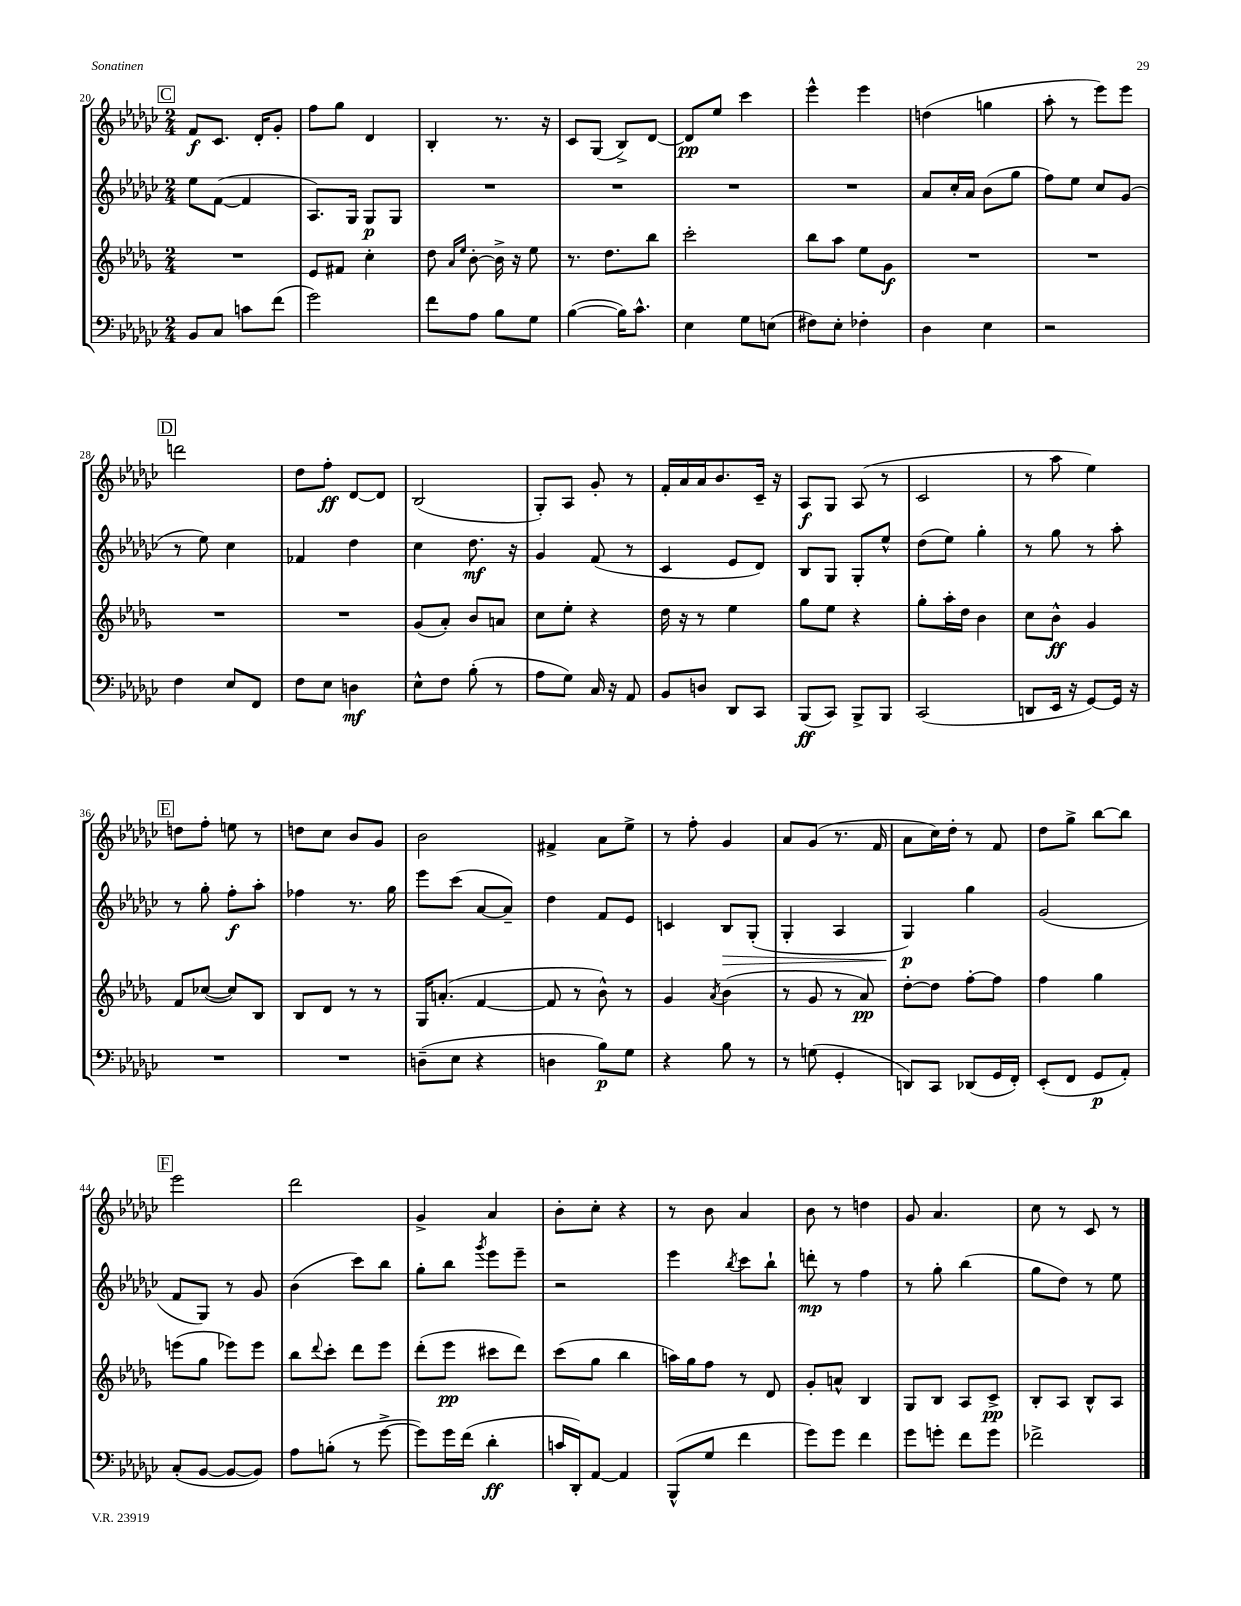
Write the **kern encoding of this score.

**kern	**kern	**kern	**kern
*staff4	*staff3	*staff2	*staff1
*clefF4	*clefG2	*clefG2	*clefG2
*k[b-e-a-d-g-c-]	*k[b-e-a-d-g-]	*k[b-e-a-d-g-c-]	*k[b-e-a-d-g-c-]
*M2/4	*M2/4	*M2/4	*M2/4
8BB-	2r	8ee-	8f
8C-	.	([8f	8.c-
8c	.	4f]	.
.	.	.	16d-'
(8f	.	.	8g-'
=	=	=	=
2g-)	8e-	8.A-)	8ff
.	8f#	.	8gg-
.	.	16G-	.
.	4cc'	8G-	4d-
.	.	8G-	.
=	=	=	=
8f	8dd-	2r	4B-'
.	16qqa-	.	.
.	16qqee-	.	.
8A-	[8b-'	.	.
8B-	16b-^]	.	8.r
.	16r	.	.
8G-	8ee-	.	.
.	.	.	16r
=	=	=	=
([4B-	8.r	2r	8c-
.	.	.	(8G-
.	8.dd-	.	.
16B-])	.	.	8B-^)
8.c-^^	.	.	.
.	8bb-	.	[8d-
=	=	=	=
4E-	2ccc'	2r	8d-]
.	.	.	8ee-
8G-	.	.	4ccc-
(8E	.	.	.
=	=	=	=
8F#)	8bb-	2r	4eee-^^
8E-'	8aa-	.	.
4F-'	8ee-	.	4eee-
.	8g-	.	.
=	=	=	=
4D-	2r	8a-	(4dd
.	.	16cc-'	.
.	.	16a-	.
4E-	.	(8b-	4gg
.	.	8gg-	.
=	=	=	=
2r	2r	8ff)	8aa-'
.	.	8ee-	8r
.	.	8cc-	8eee-)
.	.	(8g-	8eee-
=	=	=	=
4F	2r	8r	2ddd
.	.	8ee-)	.
8E-	.	4cc-	.
8FF	.	.	.
=	=	=	=
8F	2r	4f-	8dd-
8E-	.	.	8ff'
4D	.	4dd-	[8d-
.	.	.	8d-]
=	=	=	=
8E-^^	(8g-	4cc-	(2B-
8F	8a-')	.	.
(8B-'	8b-	8.dd-	.
8r	8a	.	.
.	.	16r	.
=	=	=	=
8A-	8cc	4g-	8G-')
8G-)	8ee-'	.	8A-
16C-	4r	(8f	8g-'
16r	.	.	.
8AA-	.	8r	8r
=	=	=	=
8BB-	16dd-	4c-	16f'
.	16r	.	16a-
8D	8r	.	16a-
.	.	.	8.b-
8DD-	4ee-	8e-	.
8CC-	.	8d-)	16c-~
.	.	.	16r
=	=	=	=
(8BBB-	8gg-	8B-	8A-
8CC-)	8ee-	8G-	8G-
8BBB-^	4r	8G-'	(8A-
8BBB-	.	8ee-^^	8r
=	=	=	=
(2CC-	8gg-'	(8dd-	2c-
.	16aa-'	8ee-)	.
.	16dd-	.	.
.	4b-	4gg-'	.
=	=	=	=
8DD	8cc	8r	8r
16EE-	8b-^^	8gg-	8aa-
16r	.	.	.
[8GG-)	4g-	8r	4ee-)
16GG-]	.	8aa-'	.
16r	.	.	.
=	=	=	=
2r	8f	8r	8dd
.	([8cc-	8gg-'	8ff'
.	8cc-])	8ff'	8ee
.	8B-	8aa-'	8r
=	=	=	=
2r	8B-	4ff-	8dd
.	8d-	.	8cc-
.	8r	8.r	8b-
.	8r	.	8g-
.	.	16gg-	.
=	=	=	=
(8D~	16G-	8eee-	2b-
.	(8.a'	.	.
8E-	.	(8ccc-	.
4r	[4f	[8a-	.
.	.	8a-~])	.
=	=	=	=
4D	8f]	4dd-	4f#^
.	8r	.	.
8B-)	8b-^^)	8f	8a-
8G-	8r	8e-	8ee-^
=	=	=	=
4r	4g-	4c	8r
.	.	.	8ff'
.	8qa-	.	.
8B-	(4b-	8B-	4g-
8r	.	(8G-'	.
=	=	=	=
8r	8r	4G-'	8a-
(8G	8g-	.	(8g-
4GG-'	8r	4A-	8.r
.	8a-)	.	.
.	.	.	16f
=	=	=	=
8DD)	[8dd-'	4G-)	8a-
8CC-	8dd-]	.	16cc-)
.	.	.	16dd-'
(8DD-	[8ff'	4gg-	8r
16GG-	8ff]	.	8f
16FF')	.	.	.
=	=	=	=
(8EE-'	4ff	(2g-	8dd-
8FF	.	.	8gg-^
8GG-	4gg-	.	[8bb-
8AA-')	.	.	8bb-]
=	=	=	=
(8C-'	(8eee	8f	2eee-
[8BB-	8gg-	8G-)	.
8BB-_	8eee-)	8r	.
8BB-])	8eee-	8g-	.
=	=	=	=
8A-	8bb-	(4b-	2ddd-
.	8qqddd-	.	.
(8B'	8ccc'	.	.
8r	8ddd-	8ccc-)	.
[8g-^	8eee-	8bb-	.
=	=	=	=
8g-])	(8ddd-'	8gg-'	4g-^
16g-	8eee-	8bb-	.
(16f	.	.	.
.	.	8qggg-	.
4d-'	8ccc#	8eee-	4a-
.	8ddd-)	8eee-~	.
=	=	=	=
16c	(8ccc	2r	8b-'
16DD-')	.	.	.
[8AA-	8gg-	.	8cc-'
4AA-]	4bb-	.	4r
=	=	=	=
(8BBB-^^	16aa)	4eee-	8r
.	16gg-	.	.
8G-	8ff	.	8b-
.	.	8qbb-	.
4f	8r	8ccc-	4a-
.	8d-	8bb-`	.
=	=	=	=
8g-)	8g-'	8ddd'	8b-
8g-	8a^^	8r	8r
4f	4B-	4ff	4dd
=	=	=	=
8g-	8G-	8r	8g-
8g'	8B-	8gg-'	4.a-
8f	8A-	(4bb-	.
8g	8c^	.	.
=	=	=	=
2f-^	8B-'	8gg-	8cc-
.	8A-	8dd-)	8r
.	8B-^^	8r	8c-
.	8A-	8ee-	8r
==	==	==	==
*-	*-	*-	*-
